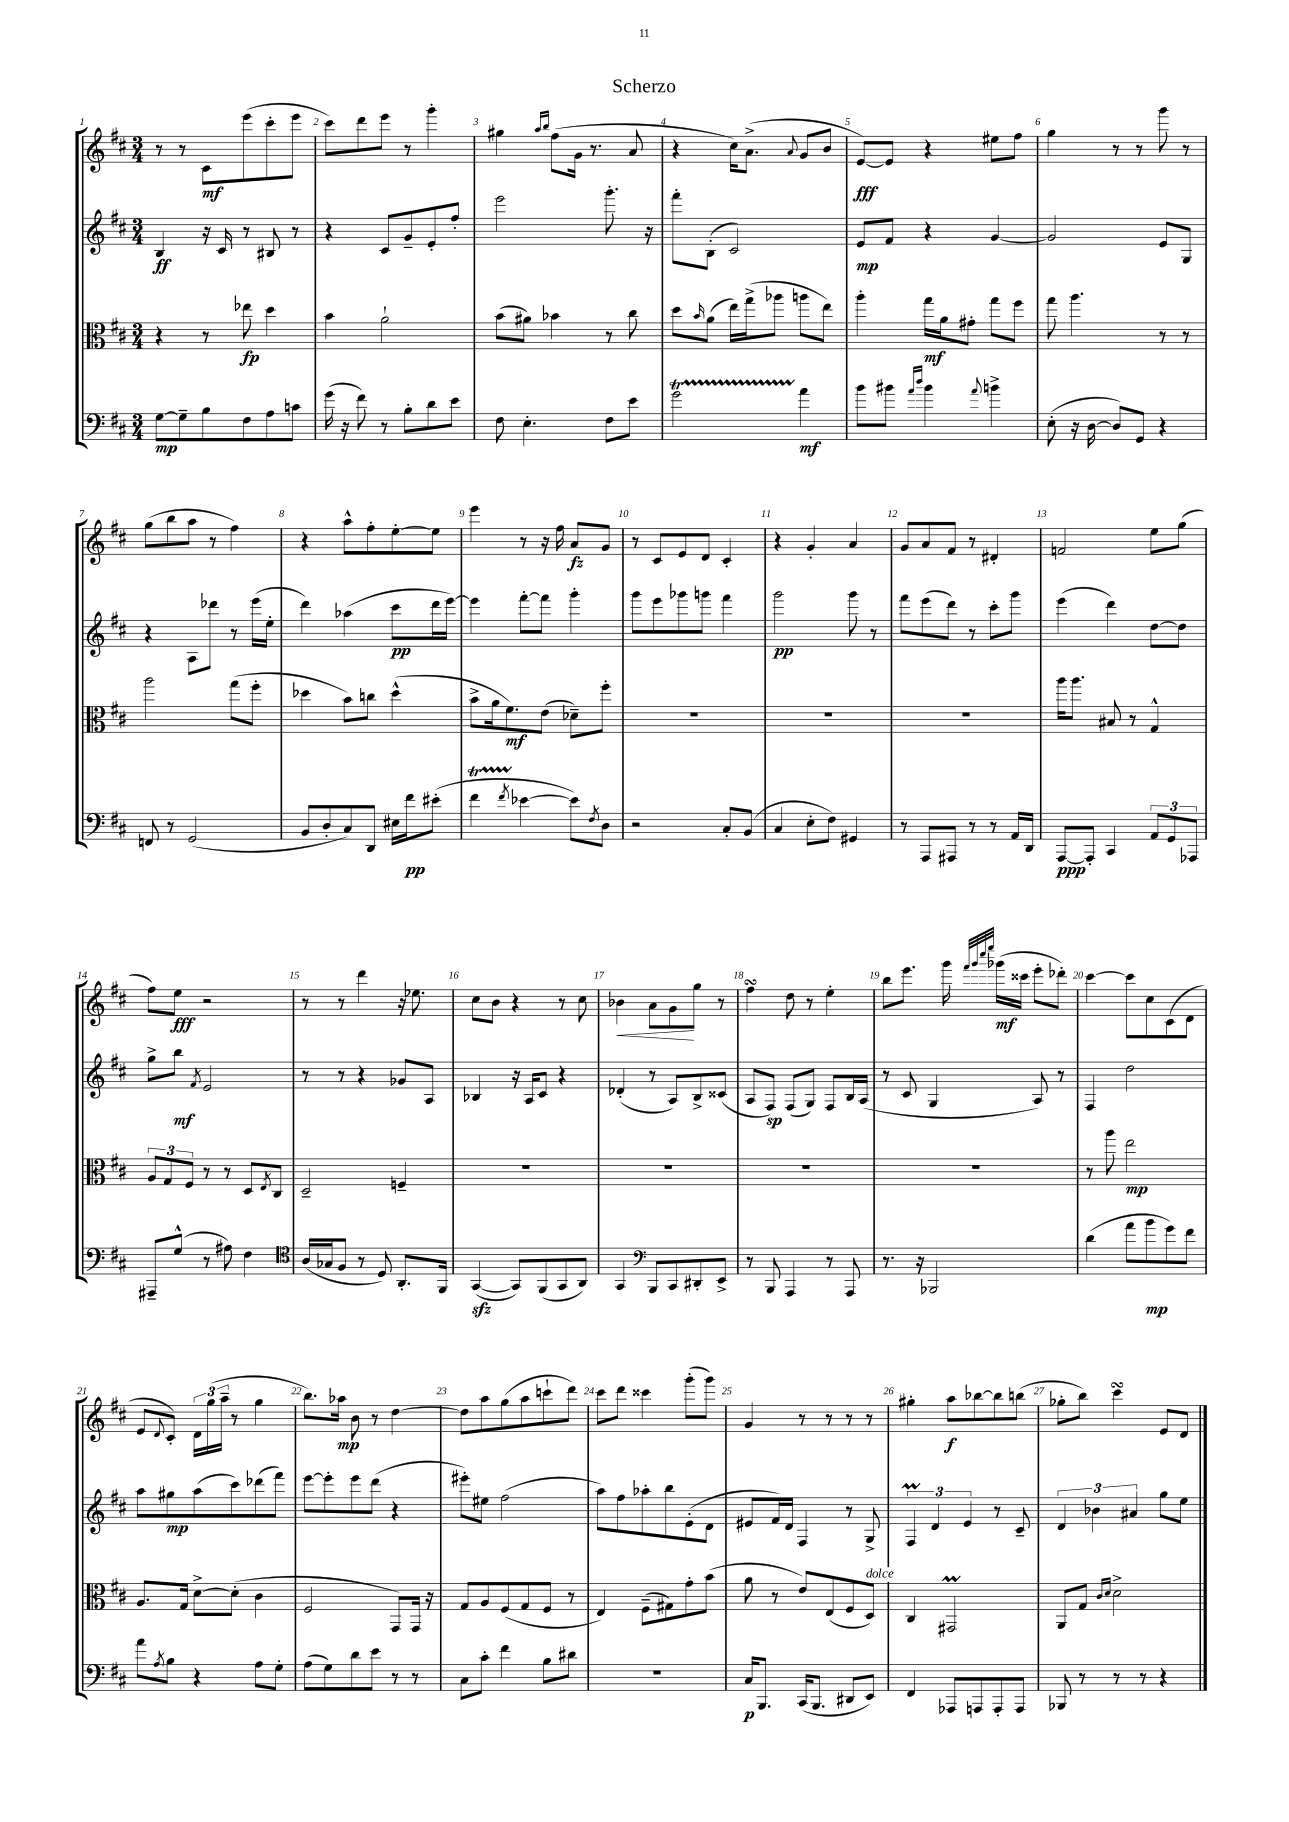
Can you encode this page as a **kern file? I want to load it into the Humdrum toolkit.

**kern	**dynam	**kern	**dynam	**kern	**dynam	**kern	**dynam
*part4	*part4	*part3	*part3	*part2	*part2	*part1	*part1
*staff4	*staff4	*staff3	*staff3	*staff2	*staff2	*staff1	*staff1
*clefF4	*	*clefC3	*	*clefG2	*	*clefG2	*
*k[f#c#]	*	*k[f#c#]	*	*k[f#c#]	*	*k[f#c#]	*
*M3/4	*	*M3/4	*	*M3/4	*	*M3/4	*
=1	=1	=1	=1	=1	=1	=1	=1
[8G\L	mp	4r	.	4B/	ff	8r	.
8G~\]	.	.	.	.	.	8r	.
8B\	.	8r	.	16r	.	8c#\L	mf
.	.	.	.	16c#/	.	.	.
8F#\	.	8ee-X\	fp	8r	.	(8eee\	.
8A\	.	4dd\	.	8B#X/	.	8ccc#'\	.
8cn\J	.	.	.	8r	.	8eee\J	.
=2	=2	=2	=2	=2	=2	=2	=2
(16g\	.	4b\	.	4r	.	8ccc#\L)	.
16r	.	.	.	.	.	.	.
8f#\)	.	.	.	.	.	8ddd\	.
8r	.	2a`\	.	8c#/L	.	8eee\J	.
8B'\L	.	.	.	8g~/	.	8r	.
8d\	.	.	.	8e'/	.	4ggg'\	.
8e\J	.	.	.	8ff#'/J	.	.	.
=3	=3	=3	=3	=3	=3	=3	=3
8F#\	.	(8b\L	.	2eee\	.	4gg#X\	.
4.E'\	.	8a#X\J)	.	.	.	.	.
.	.	.	.	.	.	16qqaa/LL	.
.	.	.	.	.	.	16qqbb/JJ	.
.	.	4b-X\	.	.	.	(8ff#\L	.
.	.	.	.	.	.	16g\Jk	.
.	.	.	.	.	.	8.r	.
8F#\L	.	8r	.	8.ggg'\	.	.	.
8e\J	.	8cc#\	.	.	.	8a/	.
.	.	.	.	16r	.	.	.
=4	=4	=4	=4	=4	=4	=4	=4
2gT\	.	8dd\L	.	8fff#'\L	.	4r	.
.	.	16qqb/	.	.	.	.	.
.	.	(8a\J	.	(8B'\J	.	.	.
.	.	16ee\LL)	.	2c#/)	.	16cc#\KL)	.
.	.	(16gg^\J	.	.	.	(8.a^\J	.
.	.	8aa-X\J	.	.	.	.	.
.	.	.	.	.	.	8qqa/	.
4a\	mf	8aan\L	.	.	.	8g/L	.
.	.	8ee\J)	.	.	.	8b/J	.
=5	=5	=5	=5	=5	=5	=5	=5
8b\L	.	4aa'\	.	8e/L	mp	[8e/L)	fff
8b#X\J	.	.	.	8f#/J	.	8e/J]	.
16qqa/LL	.	.	.	.	.	.	.
16qqdd/JJ	.	.	.	.	.	.	.
4b#\	.	16gg\LL	mf	4r	.	4r	.
.	.	16a\J	.	.	.	.	.
.	.	8g#X'\J	.	.	.	.	.
8qqa/	.	.	.	.	.	.	.
4bn^\	.	8gg\L	.	[4g/	.	8ee#X\L	.
.	.	8ff#\J	.	.	.	8ff#\J	.
=6	=6	=6	=6	=6	=6	=6	=6
(8E'\	.	8gg\	.	2g/]	.	4gg\	.
16r	.	4.aa\	.	.	.	.	.
[16D\	.	.	.	.	.	.	.
8D/L])	.	.	.	.	.	8r	.
8GG/J	.	.	.	.	.	8r	.
4r	.	8r	.	8e/L	.	8ggg\	.
.	.	8r	.	8G/J	.	8r	.
!!LO:LB:g=z
=7	=7	=7	=7	=7	=7	=7	=7
8FFn/	.	2aa\	.	4r	.	(8gg\L	.
8r	.	.	.	.	.	8bb\	.
(2GG/	.	.	.	8A\L	.	8aa\J	.
.	.	.	.	8ddd-X\J	.	8r	.
.	.	(8gg\L	.	8r	.	4ff#\)	.
.	.	8ff#'\J	.	(16eee\LL	.	.	.
.	.	.	.	16ee'\JJ	.	.	.
=8	=8	=8	=8	=8	=8	=8	=8
8BB/L	.	4dd-X\	.	4ddd\)	.	4r	.
8D'/	.	.	.	.	.	.	.
8C#/)	.	8b\L)	.	(4aa-X\	.	8aa^^\L	.
8DD/J	.	8ccn\J	.	.	.	8ff#'\	.
16E#X\LL	.	(4dd-^^\	.	8ccc#\L	pp	[8ee'\	.
16f#\J	pp	.	.	.	.	.	.
(8e#X'\J	.	.	.	16ddd\L	.	8ee\J]	.
.	.	.	.	[16eee\JJ)	.	.	.
=9	=9	=9	=9	=9	=9	=9	=9
4f#t\	.	8b^\L	.	4eee\]	.	4eee\	.
.	.	16a\k	.	.	.	.	.
.	.	8.f#\)	mf	.	.	.	.
8qf#/	.	.	.	.	.	.	.
[4e-X\	.	.	.	[8fff#'\L	.	8r	.
.	.	(8e\J	.	8fff#\J]	.	16r	.
.	.	.	.	.	.	16ff#\	.
8e-\L])	.	8d-X~\L)	.	4ggg'\	.	8a/L	fz
8qF#/	.	.	.	.	.	.	.
8D\J	.	8ff#'\J	.	.	.	8g/J	.
=10	=10	=10	=10	=10	=10	=10	=10
2r	.	2.r	.	8ggg\L	.	8r	.
.	.	.	.	8eee\	.	8c#/L	.
.	.	.	.	8ggg-X\	.	8e/	.
.	.	.	.	8gggn\J	.	8d/J	.
8C#'/L	.	.	.	4fff#\	.	4c#'/	.
(8BB/J	.	.	.	.	.	.	.
=11	=11	=11	=11	=11	=11	=11	=11
4C#/	.	2.r	.	2ggg\	pp	4r	.
8E'\L	.	.	.	.	.	4g'/	.
8F#\J)	.	.	.	.	.	.	.
4GG#X/	.	.	.	8ggg\	.	4a/	.
.	.	.	.	8r	.	.	.
=12	=12	=12	=12	=12	=12	=12	=12
8r	.	2.r	.	8fff#\L	.	8g/L	.
8AAA/L	.	.	.	(8eee\	.	8a/	.
8AAA#X/J	.	.	.	8ddd\J)	.	8f#/J	.
8r	.	.	.	8r	.	8r	.
8r	.	.	.	8ccc#'\L	.	4d#X'/	.
16AA/LL	.	.	.	8ggg\J	.	.	.
16DD/JJ	.	.	.	.	.	.	.
=13	=13	=13	=13	=13	=13	=13	=13
[8AAA/L	ppp	16aa\KL	.	(4eee\	.	2fn/	.
.	.	8.aa\J	.	.	.	.	.
8AAA'/J]	.	.	.	.	.	.	.
4CC#/	.	8B#X/	.	4ddd\)	.	.	.
.	.	8r	.	.	.	.	.
12AA/L	.	4G^^/	.	[8dd\L	.	8ee\L	.
12GG/	.	.	.	.	.	.	.
.	.	.	.	8dd\J]	.	(8gg\J	.
12AAA-X/J	.	.	.	.	.	.	.
!!LO:LB:g=z
=14	=14	=14	=14	=14	=14	=14	=14
8AAA#X~/L	.	12A/L	.	8gg^\L	.	8ff#\L)	.
.	.	12G/	.	.	.	.	.
(8G^^/J	.	.	.	8bb\J	mf	8ee\J	fff
.	.	12F#/J	.	.	.	.	.
.	.	.	.	8qf#/	.	.	.
8r	.	8r	.	2e/	.	2r	.
8A#X\)	.	8r	.	.	.	.	.
4F#\	.	8D/L	.	.	.	.	.
.	.	8qE/	.	.	.	.	.
.	.	8C#/J	.	.	.	.	.
=15	=15	=15	=15	=15	=15	=15	=15
*clefC4	*	*	*	*	*	*	*
(16A/LL	.	2D~/	.	8r	.	8r	.
16G-X/J	.	.	.	.	.	.	.
8F#/J	.	.	.	8r	.	8r	.
8r	.	.	.	4r	.	4ddd\	.
8D/)	.	.	.	.	.	.	.
8.AA'/L	.	4Fn~/	.	8g-X/L	.	16r	.
.	.	.	.	.	.	8.ee-X\	.
.	.	.	.	8A/J	.	.	.
16FF#/Jk	.	.	.	.	.	.	.
=16	=16	=16	=16	=16	=16	=16	=16
([4GGzz/	.	2.r	.	4B-X/	.	8cc#\L	.
.	.	.	.	.	.	8b\J	.
8GG/L])	.	.	.	16r	.	4r	.
.	.	.	.	16A/KL	.	.	.
(8FF#/	.	.	.	8c#/J	.	.	.
8GG/	.	.	.	4r	.	8r	.
8AA/J)	.	.	.	.	.	8cc#\	.
=17	=17	=17	=17	=17	=17	=17	=17
!	!	!	!	!	!	!	!LO:HP:b
4GG/	.	2.r	.	(4d-X'/	.	4b-X\	<
*clefF4	*	*	*	*	*	*	*
8BBB/L	.	.	.	8r	.	8a\L	.
8CC#/	.	.	.	8A/L)	.	8g\	.
8DD#X'/	.	.	.	8B^/	.	8gg\J	[
8EE^/J	.	.	.	(8c##X/J	.	8r	.
=18	=18	=18	=18	=18	=18	=18	=18
8r	.	2.r	.	8A/L	.	4ff#sSsS\	.
8BBB/	.	.	.	8F#/J)	sp	.	.
4AAA/	.	.	.	(8F#/L	.	8dd\	.
.	.	.	.	8G/J)	.	8r	.
8r	.	.	.	8F#/L	.	4ee'\	.
8AAA/	.	.	.	16B/L	.	.	.
.	.	.	.	(16A/JJ	.	.	.
=19	=19	=19	=19	=19	=19	=19	=19
8.r	.	2.r	.	8r	.	8bb\L	.
.	.	.	.	8c#/	.	8.eee\J	.
16r	.	.	.	.	.	.	.
2BBB-X/	.	.	.	4G/	.	.	.
.	.	.	.	.	.	16ggg\	.
.	.	.	.	.	.	32qqfff#/LLL	.
.	.	.	.	.	.	32qqggg/	.
.	.	.	.	.	.	32qqcccc#/	.
.	.	.	.	.	.	32qqeeee/JJJ	.
.	.	.	.	.	.	(16ggg-X\LL	mf
.	.	.	.	.	.	16ccc##X\JJ	.
.	.	.	.	8A/)	.	8eee'\L	.
.	.	.	.	8r	.	8ddd-X'\J)	.
=20	=20	=20	=20	=20	=20	=20	=20
(4d\	.	8r	.	4F#/	.	[4ccc#\	.
.	.	8aa\	.	.	.	.	.
8a\L	.	2ee\	mp	2dd\	.	8ccc#\L]	.
8b\	mp	.	.	.	.	8cc#\	.
8g\)	.	.	.	.	.	(8c#\	.
8f#\J	.	.	.	.	.	8d\J	.
!!LO:LB:g=z
=21	=21	=21	=21	=21	=21	=21	=21
8a\L	.	8.A/L	.	8aa\L	.	8e/L	.
8qA/	.	.	.	.	.	8qqd/	.
8B\J	.	.	.	8gg#X\	mp	8c#'/J)	.
.	.	16G/Jk	.	.	.	.	.
4r	.	[8d^\L	.	(8aa\	.	24d\LL	.
.	.	.	.	.	.	(24gg\	.
.	.	.	.	.	.	24aa~\JJ	.
.	.	(8d'\J]	.	8ccc#\)	.	8r	.
8A\L	.	4c#\	.	(8ddd-X\	.	4gg\	.
8G'\J	.	.	.	8fff#\J)	.	.	.
=22	=22	=22	=22	=22	=22	=22	=22
(8A\L	.	2F#/	.	[8eee\L	.	8.bb\L)	.
8G\)	.	.	.	8eee'\]	.	.	.
.	.	.	.	.	.	16aa-X\Jk	mp
8d\	.	.	.	8eee\	.	8b\	.
8e\J	.	.	.	(8ddd\J	.	8r	.
8r	.	8GG/L)	.	4r	.	[4dd\	.
8r	.	16GG/Jk	.	.	.	.	.
.	.	16r	.	.	.	.	.
=23	=23	=23	=23	=23	=23	=23	=23
8C#\L	.	8G/L	.	8eee#X'\L)	.	8dd\L]	.
8c#'\J	.	8A/	.	8ee#X\J	.	8aa\	.
4f#\	.	(8F#/	.	(2ff#\	.	(8gg\	.
.	.	8G/	.	.	.	8aa\	.
8B\L	.	8F#/J	.	.	.	8cccn`\	.
8d#X\J	.	8r	.	.	.	8ddd\J)	.
=24	=24	=24	=24	=24	=24	=24	=24
2.r	.	4E/)	.	8aa\L)	.	8ccc#\L	.
.	.	.	.	8ff#\	.	8ddd\J	.
.	.	(8F#~\L	.	8aa-X'\	.	4ccc##X\	.
.	.	8G#X\)	.	8bb\	.	.	.
.	.	8g'\	.	(8e'\	.	(8ggg'\L	.
.	.	(8b\J	.	8d\J	.	8ggg\J)	.
=25	=25	=25	=25	=25	=25	=25	=25
16C#/KL	p	8a\	.	8e#X/L	.	4g/	.
8.BBB/J	.	.	.	.	.	.	.
.	.	8r	.	16f#/L)	.	.	.
.	.	.	.	16d/JJ	.	.	.
(16CC#/KL	.	8e/L)	.	4F#/	.	8r	.
8.BBB/J	.	.	.	.	.	.	.
.	.	(8E/	.	.	.	8r	.
8DD#X/L	.	8F#/	.	8r	.	8r	.
!	!	!LO:TX:a:i:t=dolce	!	!	!	!	!
8EE/J)	.	8D/J)	.	8G^/	.	8r	.
=26	=26	=26	=26	=26	=26	=26	=26
4FF#/	.	4C#/	.	6F#m/	.	4gg#X'\	.
.	.	.	.	6d/	.	.	.
8AAA-X/L	.	2GG#Xm/	.	.	.	8aa\L	f
.	.	.	.	6e/	.	.	.
8AAAn/	.	.	.	.	.	[8bb-X\	.
8AAA'/	.	.	.	8r	.	8bb-\]	.
8AAA/J	.	.	.	8c#~/	.	(8bbn\J	.
=27	=27	=27	=27	=27	=27	=27	=27
8BBB-X/	.	8AA/L	.	6d/	.	8gg-X'\L	.
8r	.	8G/J	.	.	.	8bb\J)	.
.	.	.	.	6b-X\	.	.	.
.	.	16qqc#/LL	.	.	.	.	.
.	.	16qqd/JJ	.	.	.	.	.
8r	.	2d^\	.	.	.	4ccc#sSsS\	.
.	.	.	.	6a#X/	.	.	.
8r	.	.	.	.	.	.	.
4r	.	.	.	8gg\L	.	8e/L	.
.	.	.	.	8ee\J	.	8d/J	.
==	==	==	==	==	==	==	==
*-	*-	*-	*-	*-	*-	*-	*-
